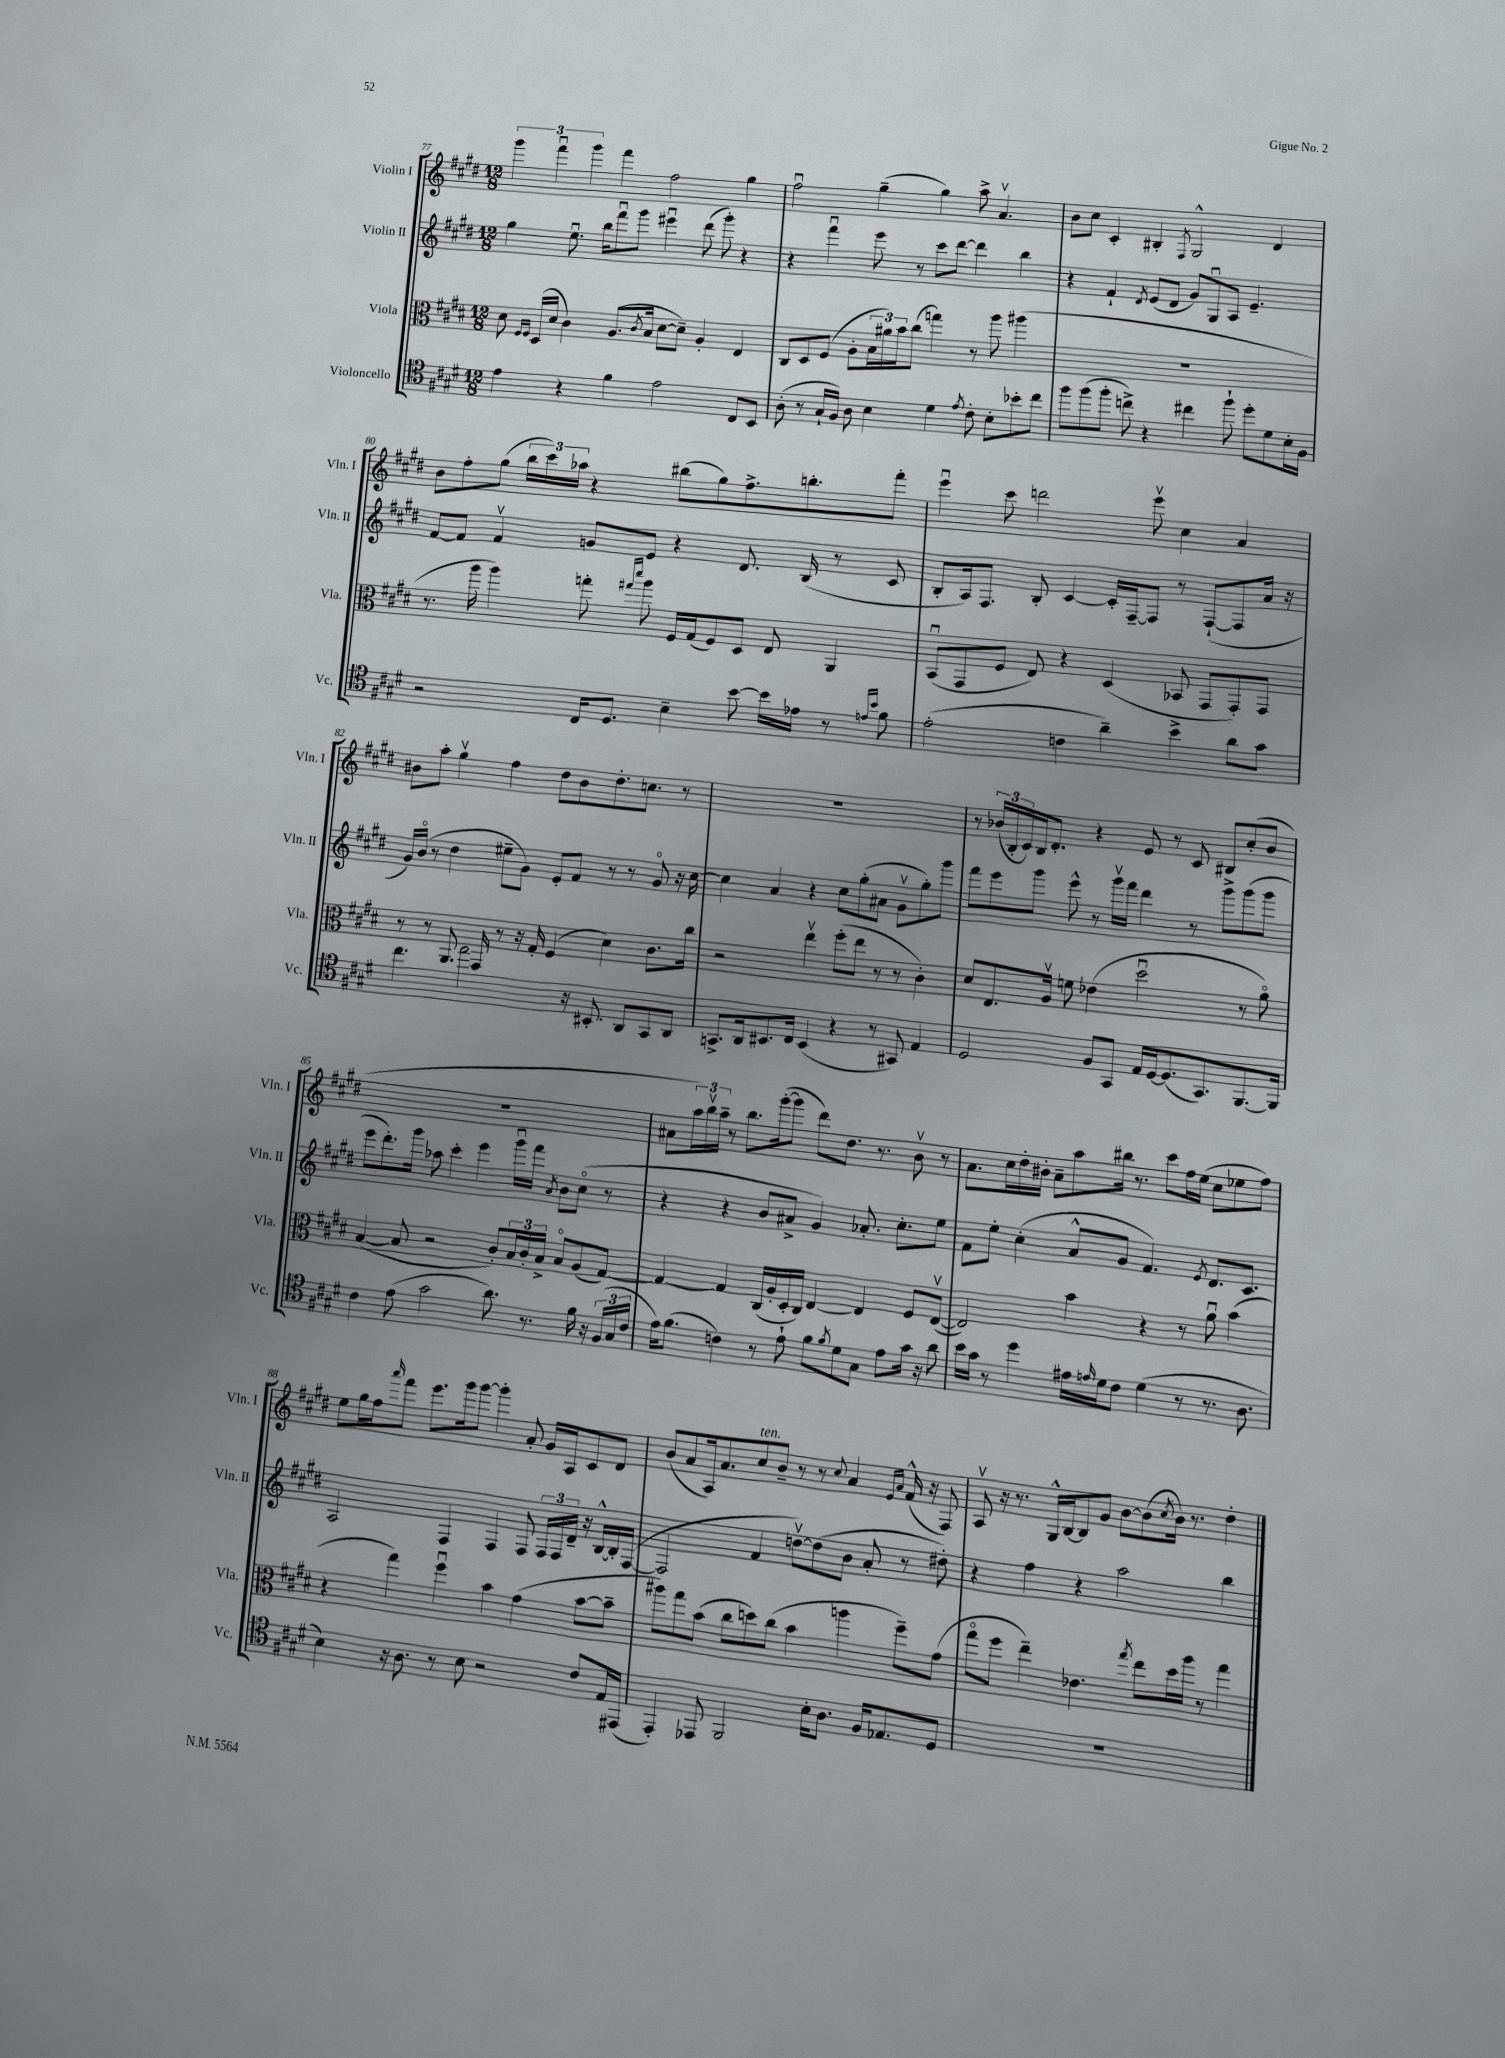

**kern	**kern	**kern	**kern
*part4	*part3	*part2	*part1
*staff4	*staff3	*staff2	*staff1
*I"Violoncello	*I"Viola	*I"Violin II	*I"Violin I
*I'Vc.	*I'Vla.	*I'Vln. II	*I'Vln. I
*clefC4	*clefC3	*clefG2	*clefG2
*k[f#c#g#d#]	*k[f#c#g#d#]	*k[f#c#g#d#]	*k[f#c#g#d#]
*M12/8	*M12/8	*M12/8	*M12/8
=77	=77	=77	=77
4e\	8d#\	4gg#\	6ggg#\
.	16qqF#/LL	.	.
.	16qqF#/JJ	.	.
.	(16D#/LL	.	.
.	.	.	6fff#u\
.	16d#/JJ	.	.
4r	4c#\)	8.eeu\	.
.	.	.	6ggg#\
.	.	16bb\KL	.
4f#\	(8.A/L	8fff#u\	4fff#\
.	.	8ggg#\J	.
.	8qc#/	.	.
.	16B/Jk	.	.
2e\	[8d#\L	4eee#Xu\	2ff#\
.	8d#~\J])	.	.
.	4A'/	(8ddd#\	.
.	.	8ggg#'\)	.
8C#/L	4E/	4r	4gg#\
8BB/J	.	.	.
=78	=78	=78	=78
(8A'\	8C#/L	4r	2ff#u\
8r	8D#/	.	.
16G#`/LL	(8F#/J	4fff#u\	.
16F#/JJ)	.	.	.
8A\	8A'\L	.	.
4B\	24B\L	8eee\	(4gg#~\
.	24a#X\)	.	.
.	24b\J	.	.
.	(8cc#\J	8r	.
4d#\	4ggn\)	8ccc#\L	4gg#\)
.	.	[8ddd#\J	.
8qe/	.	.	.
8c#'\	8r	4ddd#\]	8aa^\
8B'\L	8aa\	.	4.av/
8b-X'\	(4aa#X\	4bb\	.
8cc#\J	.	.	.
=79	=79	=79	=79
8ff#\L	1.r	4r	8b\L
(8ff#\	.	.	8cc#\J
8ff#'\J	.	4f#`/	4c#'/
8ccn^\)	.	.	.
.	.	8qd#/	.
4r	.	(8e/L	4B#X'/
.	.	8d#/J	.
.	.	.	8qF#/
4cc#X\	.	8g#/L)	2G#^^/
.	.	8G#u/	.
8ff#`\	.	8A/J	.
8dd#'\L	.	4.e~/	.
8d#\	.	.	4d#/
16B'\L	.	.	.
16F#\JJ	.	.	.
!!LO:LB:g=z
=80	=80	=80	=80
2r	8.r	[8f#/L	8b\L
.	.	8f#/J]	8ff#'\
.	16aa\	.	.
.	4aa\)	4f#v/	(8gg#\J
.	.	.	24bb\LL
.	.	.	24ccc#\)
.	.	.	24aa-X\JJ
16C#/KL	8ggn'\	8gn/L	4r
8.D#/J	.	.	.
.	16qqgg#X/LL	.	.
.	16qqddd#/JJ	.	.
.	8aa\	8e/J	.
4B~\	16F#/LL	4r	(8bb#X\L
.	(16G#/J	.	.
.	8F#/)	.	8gg#\)
[8b\	8D#/J	8.d#/	8.ff#^\
16b\LL]	8E/	.	.
16e-X\JJ	.	(16B/	8.bbn'\
8r	4AA/	8r	.
16qqen/LL	.	.	.
16qqb/JJ	.	.	.
8f#\	.	8c#/	8fff#'\J
=81	=81	=81	=81
(2e'\	(8BBu/L	8B'/L	4eeeu\
.	8GG#/	16A/k)	.
.	.	8.F#/J	.
.	8F#/J	.	8ccc#\
.	8E/)	8B'/	2dddn\
4cn\	4r	[4c#/	.
4a~\)	(4D#/	16c#'/LL]	.
.	.	[16F#~/J	.
.	.	8F#/J]	8eeev\
4b^\	8BB-X/	8r	4cc#\
.	8GG#/L	([8F#`/L	.
8a\L	8GG#'/)	8F#/]	4a/
8g#\J	8GG#/J	16a/Jk	.
.	.	16r	.
!!LO:LB:g=z
=82	=82	=82	=82
4.cc#\	8r	16g#/LL)	8b#X\L
.	.	(16b/JJ	.
.	8r	8r	8aa'\J
.	8.AA/	4dd#\	4gg#v\
2ee\	.	.	.
.	16GG#/	.	.
.	8r	8ee#X~\L	4ff#\
.	16r	8g#\J)	.
.	16G#'/	.	.
.	(4F#/	8e'/L	8dd#\L
16r	.	8f#/J	8b#\
8.BB#X'/	.	.	.
.	4d#\)	8r	8.dd#'\
8AA/L	.	8r	.
.	.	.	8.ccn\J
8GG#/	8.c#\L	8g#/	.
8AA/J	.	16r	8r
.	16cc#\Jk	[16cc#\	.
=83	=83	=83	=83
8.GGn^/L	2r	4cc#\]	1.r
16AA/k	.	.	.
8.BB#X/	.	4a/	.
16C#/Jk	.	.	.
(4BB#/	4eev\	4r	.
4r	(8ff#'\L	8cc#\L	.
.	8ee\J	(8gg#'\	.
8r	8r	8a#X\J	.
8GG#X/)	8r	8g#v\L	.
4E/	4c#'\)	8gg#'\)	.
.	.	8ggg#\J	.
=84	=84	=84	=84
2D#/	8d#/L	8fff#\L	8r
.	8.E/	8eee\	(24b-X/LL
.	.	.	24B'/
.	.	.	24c#/)
.	.	8ggg#\J	16B/J
.	16Av/Jk	.	8.d#'/J
.	8fn\	8eee^^\	.
8F#/L	(4e-X\	8r	4r
8GG#/J	.	16ggg#v\LL	.
.	.	16fff#\JJ	.
16E/LL	2dd#u\	4ddd#\	8e/
[16D#/J	.	.	.
(8.D#/]	.	.	8r
.	.	8r	8c#/
8.GG#/)	.	.	.
.	.	8ggg#^\L	8B#X/L
[8.FF#/	8r	(8ggg#\	(8cc#'/
.	8a\)	8ggg#\J	8b-/J
16FF#/Jk]	.	.	.
!!LO:LB:g=z
=85	=85	=85	=85
4c#\	([4B/	8eee\L	1.r
.	.	8.ddd#'\)	.
(8e\	8B/]	.	.
.	.	16ggg#\Jk	.
2g#\	2r	8aa-X\	.
.	.	4ccc#'\	.
.	.	4eee\	.
8.a\)	8c#'/L)	.	.
.	24B/L	16ggg#u\LL	.
.	24c#'/	.	.
8.r	.	16fff#\JJ	.
.	24B^/JJ	.	.
.	.	8qa/	.
.	8B/L	8b\L	.
16f#\	(8A/	(8cc#\J	.
16r	.	.	.
(24F#/LL	[8G#/J)	8r	.
24G#/	.	.	.
24c#/JJ	.	.	.
=86	=86	=86	=86
16e\KL)	4G#/_	4r	8a#X\L
(8.f#\J	.	.	.
.	.	.	24aa\L)
.	.	.	24bbv\
.	.	.	24aa~\JJ
4cn\)	4G#/]	4r	8r
.	.	.	8.bb\L
8r	(16C#/LL	8b/L	.
.	16A'/	.	([16ggg#'\k
8e`\	16D#'/	8a#X^/J	8ggg#\J]
.	16C#/JJ)	.	.
8f#\L	[4E/	4g#/)	8ddd#\L)
8qf#/	.	.	.
8d#\	.	.	8.dd#\J
8G#\J	4E/]	8.a-X'/	.
.	.	.	8.r
8e\L	.	.	.
.	.	8.cc#'\L	.
16g#\Jk	8F#/L	.	8bv\
16r	.	.	.
8a\	([8Ev/J	8ee\J	8r
=87	=87	=87	=87
16b\LL	2E/])	8f#\L	8.a\L
16g#\JJ	.	.	.
8r	.	8ee'\J	.
.	.	.	16cc#\L
4dd#\	.	(4cc#'\	16dd#'\
.	.	.	16b#X'\JJ
.	.	.	8a~\L
16e#X\LL	4b\	8a^^/L	8aa\
16qqen/	.	.	.
16d#\J	.	.	.
8c#\J	.	8g#/J	16bb#X\Jk
.	.	.	8.r
(4d#\	4r	4.f#/)	.
.	.	.	8ccc#\L
8r	8r	.	16ff#\L
.	.	.	(16ee\JJ
.	.	8qe/	.
8.r	8au\	8.d#/L	8cc#\L
.	(4b\	.	8ee-X\
8.A\	.	8.c#/J	.
.	.	.	8ff#\J)
!!LO:LB:g=z
=88	=88	=88	=88
4B\)	4r	2A/	8ee\L
.	.	.	16gg#\L
.	.	.	16ff#\J
.	.	.	16qqaaa/
16r	4gg#\)	.	8fff#\J
8.A\	.	.	.
.	.	.	8.eee\L
8r	4ff#u\	4F#/	.
.	.	.	16ggg#\k
8B\	.	.	[8ggg#\J
2r	4b\	4F#/	4ggg#'\]
.	(4g#\	8F#/	8a'/
.	.	24F#/LL	16g#/LL
.	.	24F#/	.
.	.	.	16A/J
.	.	24d#~/JJ	.
8c#/L	[8b\L	16r	8c#/
.	.	[16B^^/LL	.
16E/L	8b~\J]	16B'/]	8d#/J
(16EE#X/JJ	.	([16F#/JJ	.
=89	=89	=89	=89
4EE'/)	8aa#X\L)	2F#/]	(8b/L
.	8gg#\	.	8a/
8EE-X/	(8b\J	.	16A/k)
.	.	.	8.a/
2FF#/	8cc#\L	.	.
!	!	!	!LO:TX:a:i:t=ten.
.	8ddn\)	4f#/	8cc#/
.	(8cc#\J	.	8b~/J
.	4b\	[8ddnv\L)	8r
16B'\KL	.	(8dd\]	8r
8.A\J	.	.	.
.	.	.	8qqcc#/
.	4aan\	8b\J	4a/
16F#/KL	.	8a'/	.
8.E-X/	.	.	.
.	.	.	16qqe/LL
.	.	.	16qqa/JJ
.	8ff#~\L)	8r	(16f#^^/
.	.	.	16r
8D#/J	(8g#\J	8dd#X'\)	8F#/)
=90	=90	=90	=90
1.r	8gg#\L	4r	8Av/
.	8ff#\J	.	16r
.	.	.	8.r
.	4ee~\)	4ff#\	.
.	.	.	16G#^^/LL
.	.	.	[16B/J
.	4.e-X\	4r	8B/]
.	.	.	8g#/J
.	.	2aa\	[8b\L
.	8qgg#/	.	.
.	8ee\L	.	(8b\]
.	.	.	8qcc#/
.	16dd#\L	.	16b\Jk)
.	16aa\JJ	.	8.r
.	8r	.	.
.	4gg#\	4bb\	4dd#'\
==	==	==	==
*-	*-	*-	*-
